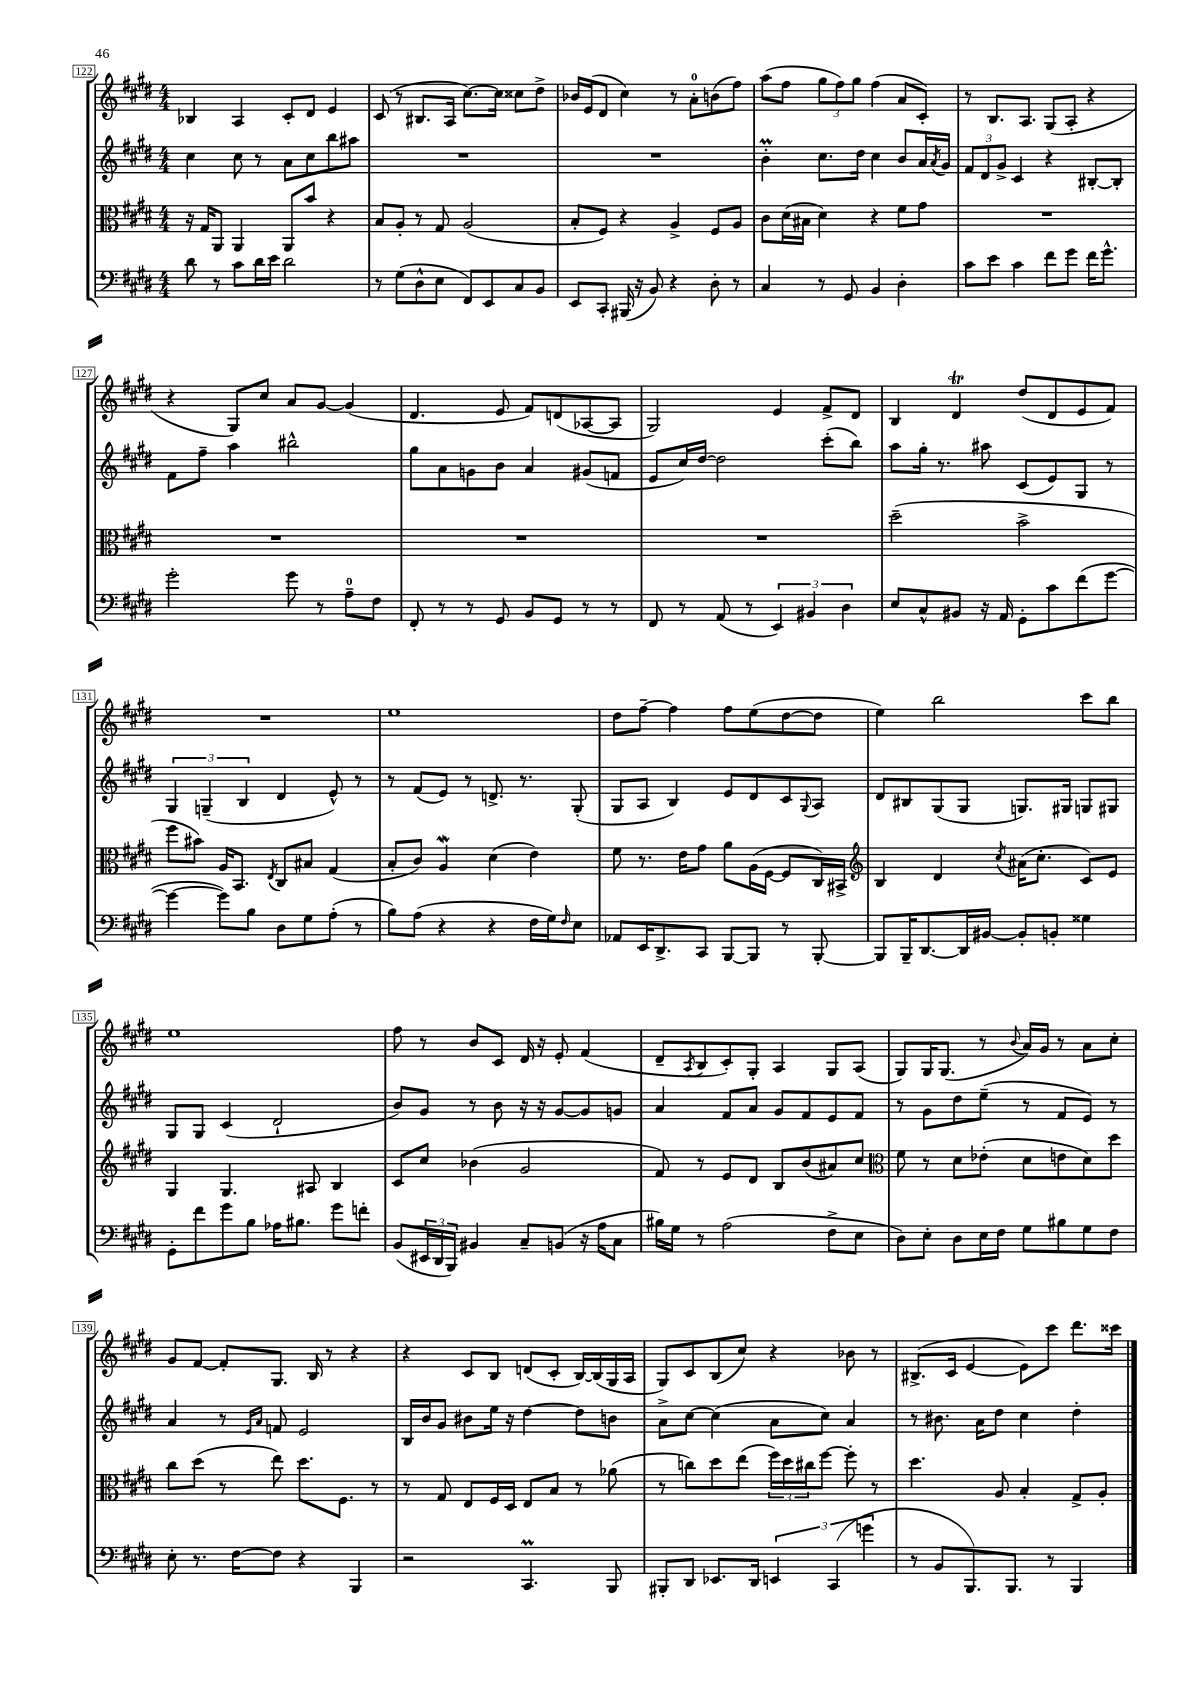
<<
\new StaffGroup <<
\new Staff = "s0" {
    \clef treble \key e \major \numericTimeSignature \time 4/4
    bes4 a4 cis'8-. dis'8 e'4 |
    cis'8( r8 bis8. a16 cis''8.~) cis''16 cisis''8 dis''8-> |
    bes'16 e'16( dis'8 cis''4) r8 a'8-0-. b'8( fis''8) |
    a''8( fis''8 \tuplet 3/2 { gis''8 fis''8) gis''8 } fis''4( a'8 cis'8-.) |
    r8 b8. a8. gis8( a8-. r4 |
    r4 gis8) cis''8 a'8 gis'8~ gis'4( |
    dis'4. e'8 fis'8) d'8( aes8~ aes8 |
    gis2) e'4 fis'8-> dis'8 |
    b4 dis'4\trill dis''8( dis'8 e'8 fis'8) |
    R1 |
    e''1 |
    dis''8 fis''8~-- fis''4 fis''8 e''8( dis''8~ dis''8 |
    e''4) b''2 cis'''8 b''8 |
    e''1 |
    fis''8 r8 b'8 cis'8 dis'16 r16 e'8-. fis'4( |
    dis'8-- \acciaccatura { a8 } b8 cis'8-.) gis8-. a4 gis8 a8( |
    gis8) gis16 gis8.( r8 \appoggiatura { b'8 } a'16) gis'16 r8 a'8 cis''8-. |
    gis'8 fis'8~ fis'8-. gis8. b16 r8 r4 |
    r4 cis'8 b8 d'8( cis'8-. b16~) b16( gis16 a16 |
    gis8) cis'8 b8( cis''8) r4 bes'8 r8 |
    bis8.->( cis'16 e'4~ e'8) cis'''8 dis'''8. cisis'''16 \bar "|." |
}
\new Staff = "s1" {
    \clef treble \key e \major \numericTimeSignature \time 4/4
    cis''4 cis''8 r8 a'8 cis''8 b''8 ais''8 |
    R1 |
    R1 |
    b'4-.\prall cis''8. dis''16 cis''4 b'8 a'16 \acciaccatura { a'8 } gis'16 |
    \tuplet 3/2 { fis'8 dis'8 gis'8-> } cis'4 r4 bis8~-. bis8-. |
    fis'8 fis''8-- a''4 bis''2-^ |
    gis''8 a'8 g'8 b'8 a'4 gis'8( f'8 |
    e'8 cis''16) dis''16~ dis''2 cis'''8-.( b''8) |
    a''8 gis''16-. r8. ais''8 cis'8( e'8) gis8 r8 |
    \tuplet 3/2 { gis4 g4--( b4 } dis'4 e'8-^) r8 |
    r8 fis'8( e'8) r8 d'8.-> r8. gis8-.( |
    gis8 a8 b4) e'8 dis'8 cis'8 \appoggiatura { gis8 } a8 |
    dis'8 bis8 gis8( gis8 g8.) gis16 g8 gis8 |
    gis8 gis8 cis'4( dis'2-! |
    b'8) gis'8 r8 b'8 r16 r16 gis'8~ gis'8 g'8 |
    a'4 fis'8 a'8 gis'8 fis'8 e'8 fis'8 |
    r8 gis'8 dis''8 e''8--( r8 fis'8 e'8) r8 |
    a'4 r8 \grace { e'16 a'16 } f'8 e'2 |
    b16 b'16 gis'8 bis'8 e''16 r16 dis''4~ dis''8 b'8 |
    a'8-> cis''8~ cis''4( a'8 cis''8) a'4 |
    r8 bis'8. a'16 dis''8 cis''4 dis''4-. \bar "|." |
}
\new Staff = "s2" {
    \clef alto \key e \major \numericTimeSignature \time 4/4
    r16 gis16 a,8 a,4 a,8 b'8 r4 |
    b8 a8-. r8 gis8 a2( |
    b8-. fis8) r4 a4-> fis8 a8 |
    cis'8 dis'16( bis16 dis'4) r4 fis'8 gis'8 |
    R1 |
    R1 |
    R1 |
    R1 |
    dis''2--( b'2-> |
    fis''8 bis'8) a16 b,8. \acciaccatura { e8 } cis8 bis8 gis4( |
    b8-. cis'8) a4\mordent dis'4( e'4) |
    fis'8 r8. e'16 gis'8 a'8 a16( fis16~ fis8 cis16) bis,16-> |
    \clef treble b4 dis'4 \acciaccatura { cis''8 } ais'16( cis''8.-. cis'8) e'8 |
    gis4 gis4. ais8 b4 |
    cis'8 cis''8 bes'4( gis'2 |
    fis'8) r8 e'8 dis'8 b8 b'8( ais'8) cis''8 |
    \clef alto fis'8 r8 dis'8 ees'8-.( dis'8 e'8 dis'8) dis''8 |
    cis''8 dis''8( r8 e''8) dis''8. fis8. r8 |
    r8 gis8 e8 fis16 dis16 e8 b8 r8 aes'8( |
    r8 c''8) dis''8 e''8( \tuplet 3/2 { fis''16) dis''16 cis''16 } fis''8~ fis''8-. r8 |
    dis''4. a8 b4-. gis8-> a8-. \bar "|." |
}
\new Staff = "s3" {
    \clef bass \key e \major \numericTimeSignature \time 4/4
    dis'8 r8 cis'8 dis'16 e'16 dis'2 |
    r8 gis8( dis8-^ e8 fis,8) e,8 cis8 b,8 |
    e,8 cis,8-. bis,,16( r16 b,8) r4 dis8-. r8 |
    cis4 r8 gis,8 b,4 dis4-. |
    cis'8 e'8 cis'4 fis'8 gis'8 fis'16 gis'8.-^ |
    gis'2-. gis'8 r8 a8-0-- fis8 |
    fis,8-. r8 r8 gis,8 b,8 gis,8 r8 r8 |
    fis,8 r8 a,8( r8 \tuplet 3/2 { e,4) bis,4 dis4 } |
    e8 cis8-^ bis,8 r16 a,16 gis,8-. cis'8 fis'8( gis'8~ |
    gis'4~ gis'8) b8 dis8 gis8 a8-.( r8 |
    b8) a8( r4 r4 fis16 gis16) \grace { fis16 } e8 |
    aes,8 e,16 dis,8.-> cis,8 b,,8~ b,,8 r8 b,,8~-. |
    b,,8 b,,16-- dis,8.~ dis,16 bis,16~ bis,8-. b,8-. gisis4 |
    gis,8-. fis'8 gis'8 b8 aes16 bis8. gis'8 f'8-. |
    b,8( \tuplet 3/2 { eis,16 dis,16 b,,16) } bis,4 cis8-- b,8( r16 a16 cis8 |
    bis16) gis16 r8 a2( fis8-> e8 |
    dis8) e8-. dis8 e16 fis16 gis8 bis8 gis8 fis8 |
    e8-. r8. fis16~ fis8 r4 b,,4 |
    r2 cis,4.\prall b,,8 |
    bis,,8-. dis,8 ees,8. dis,16 \tuplet 3/2 { e,4 cis,4( g'4 } |
    r8 b,8 b,,8.) b,,8. r8 b,,4 \bar "|." |
}
>>
>>
\layout { \context { \Score currentBarNumber = #122 \override BarNumber.stencil = #(make-stencil-boxer 0.1 0.3 ly:text-interface::print) } }
